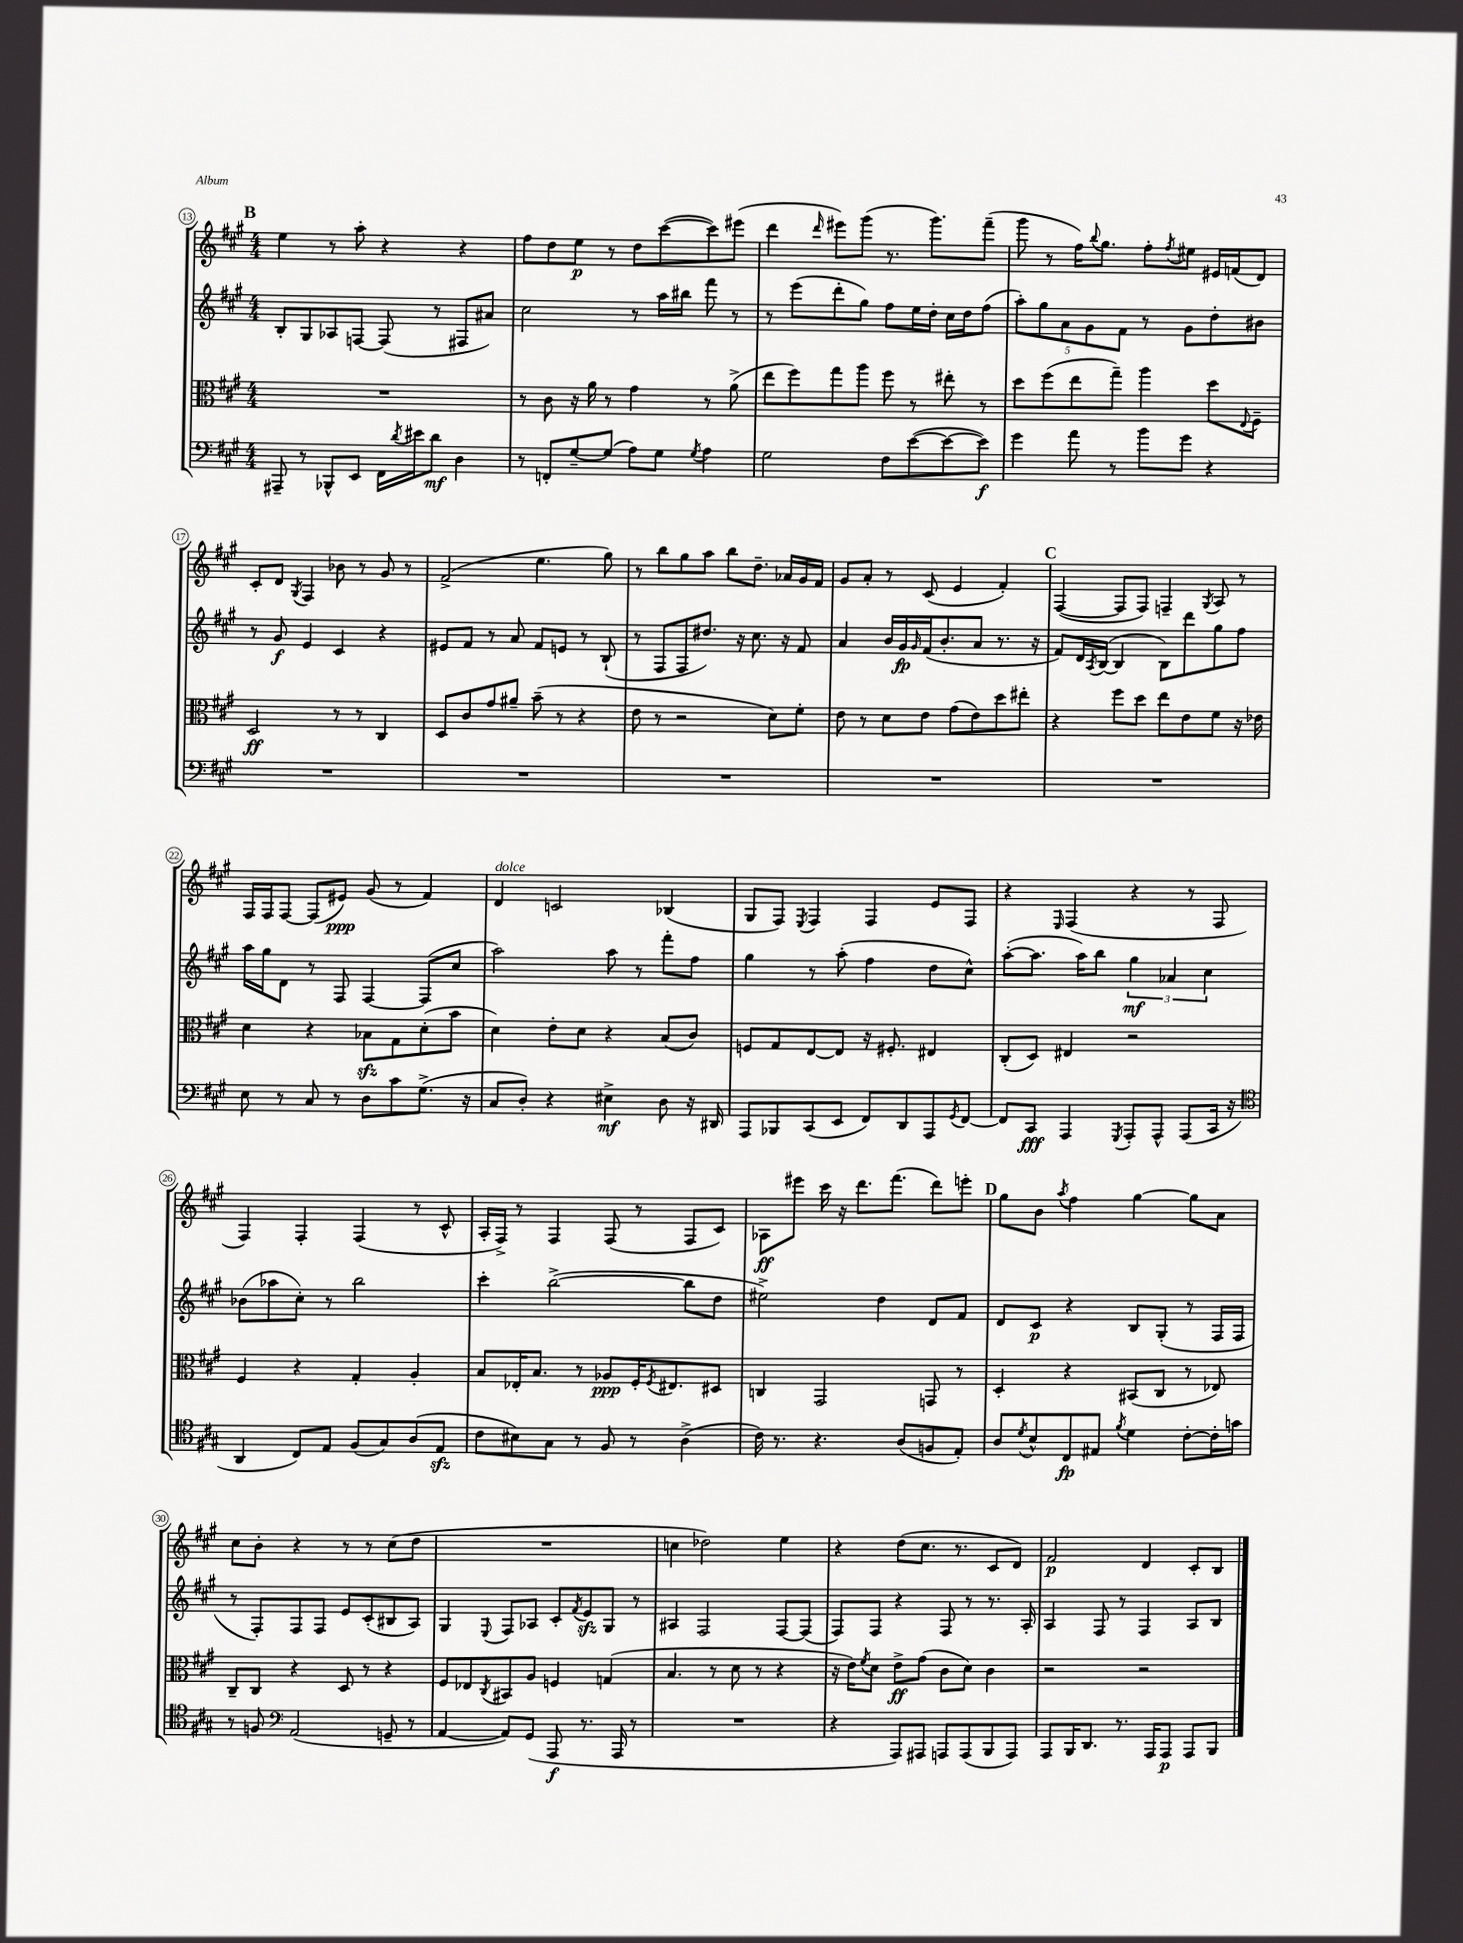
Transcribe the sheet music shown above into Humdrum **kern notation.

**kern	**kern	**kern	**kern
*staff4	*staff3	*staff2	*staff1
*clefF4	*clefC3	*clefG2	*clefG2
*k[f#c#g#]	*k[f#c#g#]	*k[f#c#g#]	*k[f#c#g#]
*M4/4	*M4/4	*M4/4	*M4/4
8AAA#~	1r	8B'	4ee
8r	.	8G#	.
8BBB-^^	.	8A-	8r
8EE	.	[8F	8aa'
16FF#	.	(8F]	4r
8qd	.	.	.
16e#	.	.	.
8d	.	8r	.
4D	.	8F#	4r
.	.	8a#)	.
=	=	=	=
8r	8r	2cc#	8ff#
8FF'	8c#	.	8dd
[8G#~	16r	.	8ee
.	16a	.	.
(8G#]	8r	.	8r
8A)	4g#	8r	8dd
8G#	.	16aa	([8ccc#
.	.	16bb#	.
8qG#	.	.	.
4A	8r	8fff#	8ccc#])
.	(8a^	8r	(8eee#
=	=	=	=
2G#	8ee	8r	4ddd
.	8ff#)	(8eee	.
.	.	.	16qqddd
.	8gg#	8ddd'	8eee#)
.	8aa	8gg#)	(8ggg#
8F#	8ff#	8ff#	8.r
([8e	8r	16ee	.
.	.	16dd'	8.ggg#)
8e_	8ee#'	16cc#	.
.	.	16dd	.
8e])	8r	(8ff#	(8fff#~
=	=	=	=
4g#	8dd	10aa')	8ggg#
.	.	10gg#	.
.	(8ff#	.	8r
.	.	10a	.
8a	8ee	.	16ff#)
.	.	10g#	.
.	.	.	8qqbb
.	.	.	8.gg#
8r	8gg#~)	.	.
.	.	10f#	.
8b	4aa	8r	8ff#'
.	.	.	8qff#
8g#	.	8g#	8ee#
4r	8dd	8dd'	16e#
.	.	.	(16f
.	8qqE	.	.
.	8F#~	8b#	8d)
=	=	=	=
1r	2D	8r	8c#'
.	.	8g#	8d
.	.	.	8qG#
.	.	4e	4F#
.	8r	4c#	8b-
.	8r	.	8r
.	4C#	4r	8g#
.	.	.	8r
=	=	=	=
1r	8D	8e#	(2f#^
.	8c#	8f#	.
.	8g#	8r	.
.	8a#~	8a	.
.	(8b~	8f#	4.ee
.	8r	8e	.
.	4r	8r	.
.	.	(8B`	8gg#)
=	=	=	=
1r	8e	8r	8r
.	8r	8F#	8bb
.	2r	8F#	8gg#
.	.	8.dd#)	8aa
.	.	.	8bb
.	.	16r	.
.	.	8.cc#	8.dd~
.	8d)	.	.
.	.	16r	16a-
.	8f#'	8f#	16g#
.	.	.	16f#
=	=	=	=
1r	8e	4a	8g#
.	8r	.	8a'
.	8d	16b	8r
.	.	16g#	.
.	.	16qqg#	.
.	8e	(16f#	(8c#
.	.	8.b'	.
.	(8g#	.	4e
.	8e)	8a	.
.	8dd	8.r	4f#')
.	8ee#'	.	.
.	.	16r	.
=	=	=	=
1r	4r	8f#)	([4F#
.	.	16d	.
.	.	8qA	.
.	.	([16B	.
.	8ff#	4B]	8F#]
.	8dd	.	8F#)
.	8ee	8B)	4F~
.	8e	8ddd	.
.	.	.	8qG#
.	8f#	8gg#	8A
.	16r	8ff#	8r
.	16e-	.	.
=	=	=	=
8E	4d	16aa	16F#
.	.	16gg#	16F#
8r	.	8d	[8F#
8C#	4r	8r	(8F#]
8r	.	8F#	8e#)
8D	8B-	[4F#	(8g#
8c#	8G#	.	8r
(8.G#^	(8d'	(8F#]	4f#)
.	8b	8cc#	.
16r	.	.	.
=	=	=	=
8C#	4d)	2aa)	4d
8D')	.	.	.
4r	8e'	.	2c
.	8d	.	.
4E#^	4r	8aa	.
.	.	8r	.
8D	(8B	8fff#'	(4B-
16r	8c#)	8ff#	.
16DD#	.	.	.
=	=	=	=
8AAA	8F	4gg#	8G#
8BBB-	8G#	.	8F#)
.	.	.	8qE
(8CC#	[8E	8r	4F#
8EE	8E]	(8aa'	.
8FF#)	16r	4ff#	4F#
.	8.F#'	.	.
8DD	.	.	.
8AAA	4E#	8dd	8e
8qGG#	.	.	.
[8FF#	.	8cc#^^)	8F#
=	=	=	=
8FF#]	(8C#'	([8aa'	4r
8CC#	8D)	8.aa]	.
.	.	.	16qqE
4AAA	4E#	.	(4F#
.	.	16aa)	.
.	.	8bb	.
8qGGG#	.	.	.
8AAA'	2r	6gg#	4r
8AAA^^	.	.	.
.	.	6a-	.
(8AAA	.	.	8r
.	.	6cc#	.
16CC#	.	.	8F#
16r	.	.	.
=	=	=	=
*clefC4	*	*	*
4AA	4F#	(8b-	4F#)
.	.	8aa-	.
8C#)	4r	8cc#')	4F#'
8E	.	8r	.
(8F#	4G#'	2bb	(4F#
8G#)	.	.	.
(8A	4A'	.	8r
8E	.	.	8c#^^
=	=	=	=
8c#	8B	4ccc#'	16A'
.	.	.	16F#^)
8B#)	16E-'	.	8r
.	8.B	.	.
8G#	.	([2bb^	4F#
8r	8r	.	.
8F#	8A-	.	(8F#
8r	16F#'	.	8r
.	8qF#	.	.
.	8.E#	.	.
(4A^	.	8bb]	8F#
.	8D#	8dd	8c#)
=	=	=	=
16c#)	4C	2ee#^)	8A-
8.r	.	.	.
.	.	.	8eee#
4.r	2GG#	.	16ccc#
.	.	.	16r
.	.	.	8.ddd
.	.	4dd	.
.	.	.	(8.fff#
(8A	.	.	.
8F	8GG	8d	8ddd)
8E')	8r	8f#	8eee'
=	=	=	=
8A	4D'	8d	8gg#
8qd	.	.	.
8B^^	.	8c#	8b
.	.	.	8qaa
8C#	4r	4r	4ff#
8E#	.	.	.
8qf#	.	.	.
4d	(8BB#	8B	[4gg#
.	8C#	(8G#'	.
[8c#'	8r	8r	8gg#]
16c#']	8E-)	16F#	8a
16g	.	16F#	.
=	=	=	=
8r	8C#~	8r	8cc#
8F	8C#	8F#')	8b'
*clefF4	*	*	*
(2AA	4r	8F#	4r
.	.	8F#	.
.	8D	8e	8r
.	8r	(8c#'	8r
8GG~	4r	8B#	(8cc#
8r	.	8A)	8dd
=	=	=	=
[4AA	8F#	4G#	1r
.	8E-	.	.
.	8qC#	8qqE	.
8AA])	8BB#	8F#	.
(8GG#	8A	8A-	.
8AAA	4F	8c#'	.
.	.	8qf#	.
8.r	.	8e	.
.	(4G	8G#	.
16AAA	.	.	.
8r	.	8r	.
=	=	=	=
1r	4.B	4A#	4cc
.	.	2F#	2dd-)
.	8r	.	.
.	8d	.	.
.	8r	.	.
.	4r	[8F#	4ee
.	.	(8F#]	.
=	=	=	=
4r	16r	8F#)	4r
.	16e)	.	.
.	8qf#	.	.
.	8d	8F#	.
8AAA)	8e^	4r	(8dd
8AAA#	(8g#	.	8.cc#
8AAA	8c#	8F#	.
.	.	.	8.r
(8AAA	8d)	8r	.
8BBB	4c#	8.r	8c#
8AAA)	.	.	8d)
.	.	16A'	.
=	=	=	=
8AAA	2r	4A	2f#
16BBB	.	.	.
8.DD	.	.	.
.	.	8F#	.
8.r	.	8r	.
.	2r	4F#	4d
16AAA	.	.	.
8AAA	.	.	.
8AAA	.	8A	8c#'
8BBB	.	8B	8B
==	==	==	==
*-	*-	*-	*-
